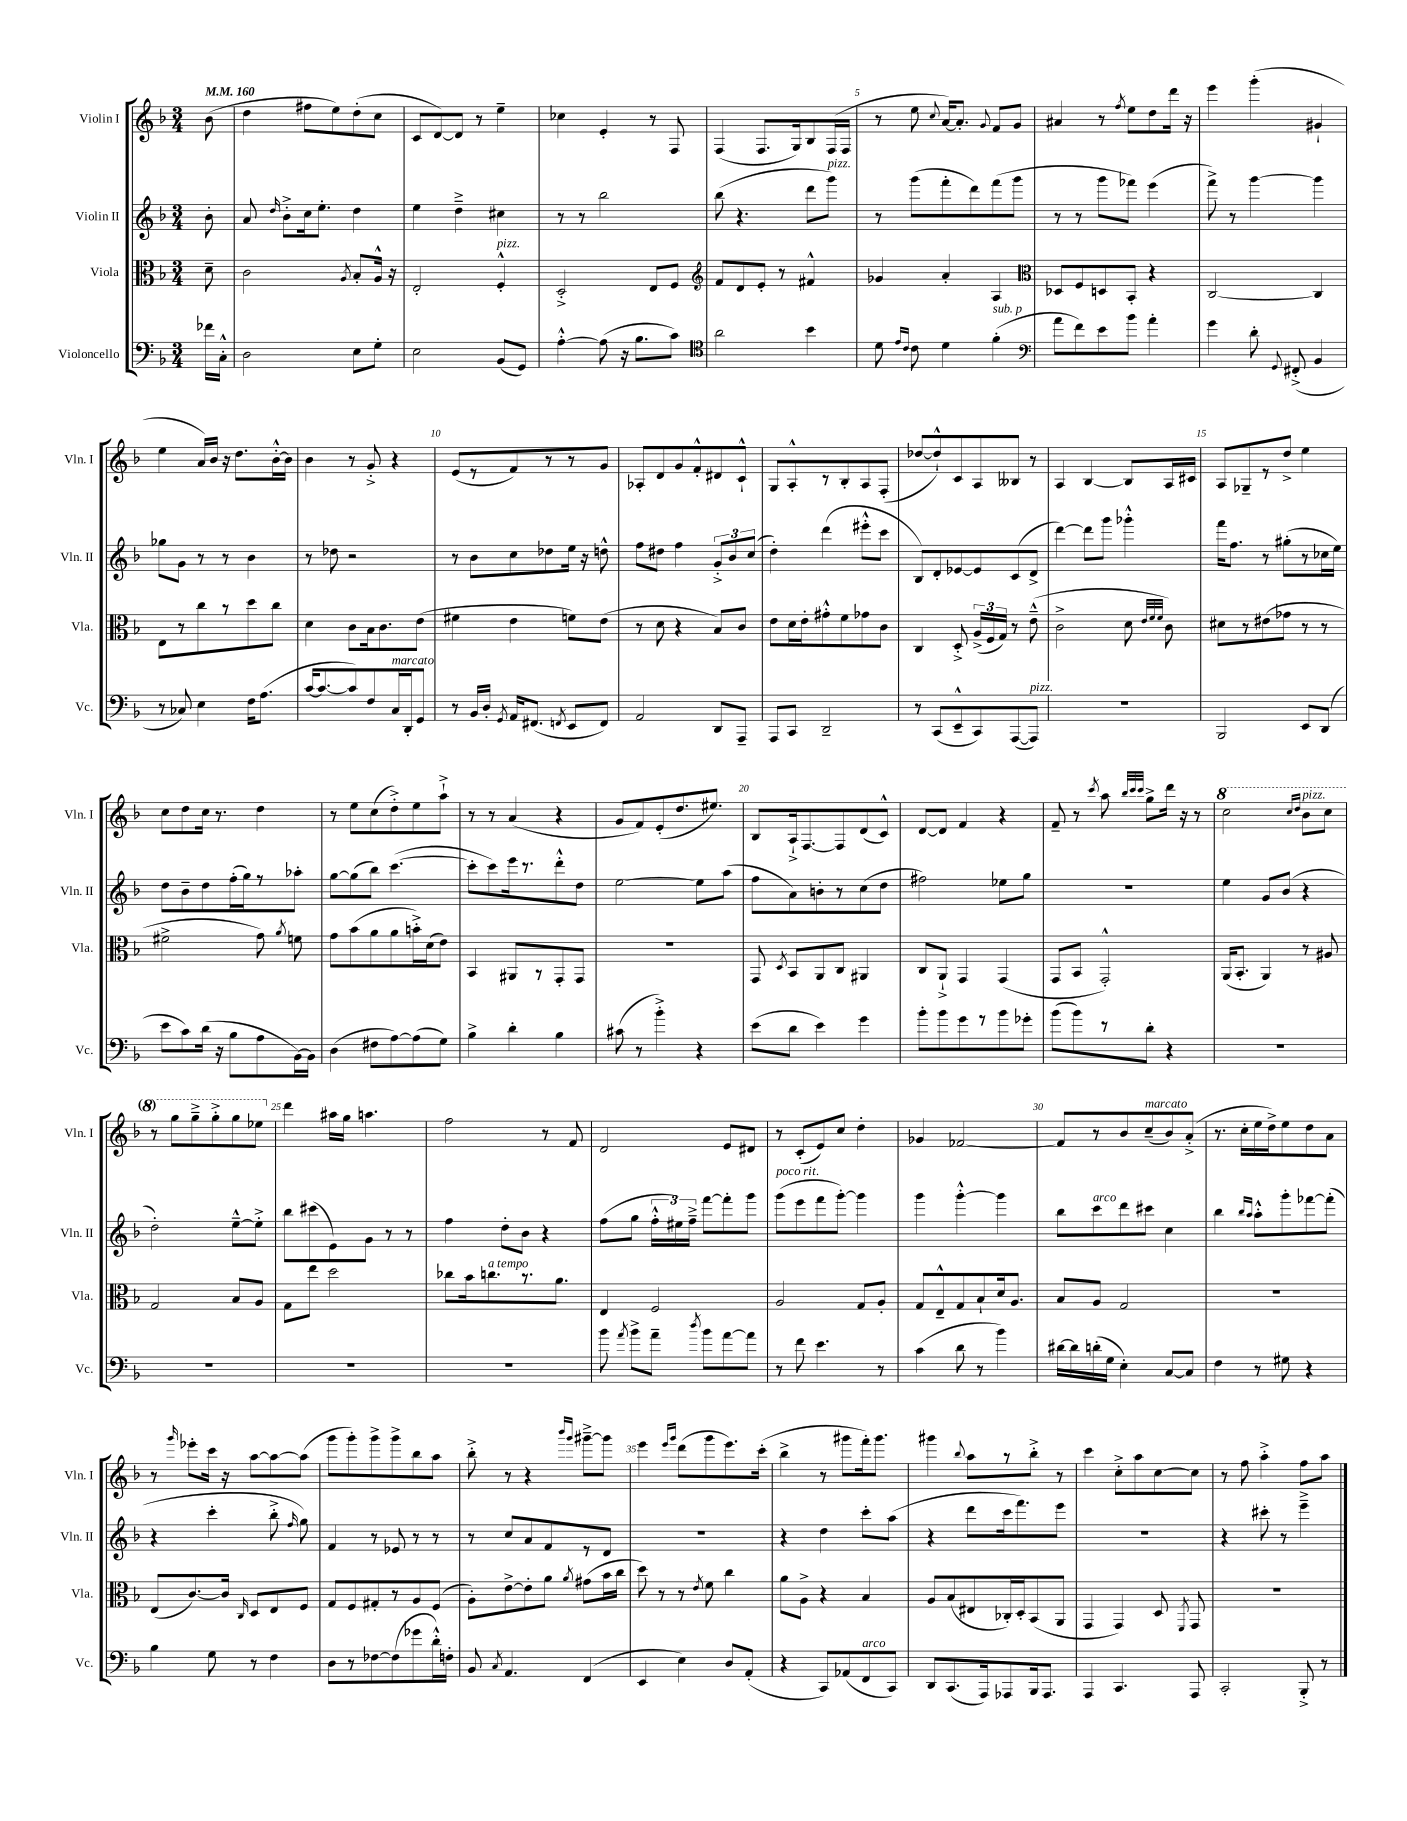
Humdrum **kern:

**kern	**kern	**kern	**kern
*staff4	*staff3	*staff2	*staff1
*clefF4	*clefC3	*clefG2	*clefG2
*k[b-]	*k[b-]	*k[b-]	*k[b-]
*M3/4	*M3/4	*M3/4	*M3/4
*MM160	*MM160	*MM160	*MM160
16f-	8d~	8b-'	(8b-
16C'^^	.	.	.
=	=	=	=
2D	2c	8a	4dd
.	.	16qqdd	.
.	.	8b-'^	.
.	.	16cc	8ff#
.	.	8.ee'	.
.	.	.	8ee)
.	8qA	.	.
8E	8B-'	4dd	(8dd'
8G'	16A^^	.	8cc
.	16r	.	.
=	=	=	=
2E	2E'	4ee	8c
.	.	.	[8d)
.	.	4dd~^	8d]
.	.	.	8r
(8BB-	4F'^^	4cc#	4ee~
8GG)	.	.	.
=	=	=	=
[4A'^^	2D'^	8r	4cc-
.	.	8r	.
(8A]	.	2bb-	4e'
16r	.	.	.
8.B-	.	.	.
.	8E	.	8r
8c)	8F	.	8F
=	=	=	=
*clefC4	*clefG2	*	*
2a	8f	(8bb-	(4F
.	8d	4.r	.
.	8e'	.	8.F
.	8r	.	.
.	.	.	16G)
4b-	4f#^^	8ddd	8B-
.	.	8ggg)	(16F
.	.	.	16F
=	=	=	=
8d	4g-	8r	8r
16qqe	.	.	.
16qqc	.	.	.
8c	.	(8ggg	8ee
.	.	.	8qqcc
4d	4a'	8fff'	[16a)
.	.	.	8.a']
.	.	8ddd)	.
.	.	.	8qqg
(4f'	4A	(8fff	8f
.	.	8ggg	8g
=	=	=	=
*clefF4	*clefC3	*	*
8a	8D-	8r	4a#
8f)	8F	8r	.
8e	8D	8ggg	8r
.	.	.	8qff
8b-	8BB-'	8fff-)	8ee
4a'	4r	(4eee	8dd
.	.	.	16ddd
.	.	.	16r
=	=	=	=
4g	[2C	8fff^)	4eee
.	.	8r	.
8d'	.	[4ggg	(4ggg'
8qqGG	.	.	.
(8FF#'^	.	.	.
4BB-	4C]	4ggg]	4g#`
=	=	=	=
8r	8E	8gg-	4ee
8C-)	8r	8g	.
4E	8cc	8r	16a)
.	.	.	16b-
.	8r	8r	16r
.	.	.	8.dd
16F	8dd	4b-	.
(8.A	.	.	.
.	8cc	.	[16b-'^^
.	.	.	16b-]
=	=	=	=
[16c	4d	8r	4b-
8.c_	.	.	.
.	.	8dd-	.
8c])	8c	2r	8r
8F	16B-	.	8g'^
.	8.c	.	.
16C	.	.	4r
16DD'	.	.	.
8GG	(8e	.	.
=	=	=	=
8r	4f#	8r	(8e
16BB-	.	8b-	8r
16D'	.	.	.
8qGG	.	.	.
16AA	4e	8cc	8f)
(8.FF#	.	.	.
.	.	8dd-	8r
8qFF	.	.	.
8EE	8f)	16ee	8r
.	.	16r	.
8FF)	(8e	8dd^^	8g
=	=	=	=
2AA	8r	8ff	8A-'
.	8d	8dd#	8d
.	4r	4ff	8g
.	.	.	8f'^^
8DD	8B-)	12g'^	8d#
.	.	12b-	.
8AAA~	8c	.	8c`^^
.	.	(12cc	.
=	=	=	=
8AAA	8e	4dd')	8G
8CC	16d	.	8A'^^
.	16e'	.	.
2DD~	8g#'^^	(4ddd	8r
.	8f	.	8B-'
.	8g-	8eee#'^^	8A
.	8c	8ccc	(8F'
=	=	=	=
8r	4C	8B-)	[8dd-
(8CC	.	8d'	8dd-`^^])
8EE~^^	8D'^	[8e-	8c
8CC)	(24A^	8e-]	8A
.	24F	.	.
.	24G)	.	.
([8AAA	8r	(8c	8B--
8AAA])	(8e~^^	8d^	8r
=	=	=	=
2.r	2c^	[4ddd)	4A
.	.	8ddd]	[4B-
.	.	8ggg	.
.	8d	4ggg-'^^	8B-]
.	32qqe	.	.
.	32qqf	.	.
.	32qqf	.	.
.	8c)	.	16A
.	.	.	16c#
=	=	=	=
2BBB-	8d#	16fff	8A
.	.	8.ff	.
.	8r	.	8G-~
.	(8e#	8r	8r
.	8g-	(8gg#'	8dd^
8EE	8r	8r	4ee
(8DD	8r	16cc-	.
.	.	16ee)	.
=	=	=	=
8e	2f#^	8dd	8cc
8c)	.	8b-~	8dd
(16d	.	8dd	16cc
16r	.	.	8.r
8B-	.	(16ff'	.
.	.	16gg)	.
8A	8g)	8r	4dd
.	8qa	.	.
[16BB-)	8f	8aa-'	.
16BB-]	.	.	.
=	=	=	=
(4D	8g	[8gg	8r
.	(8b-	(8gg]	8ee
8F#	8a	8bb-)	(8cc
[8A)	8a	([4.ccc	8dd'^)
(8A]	16b'^)	.	8ee
.	(16d	.	.
8G)	8e)	.	8aa`^
=	=	=	=
4B-^	4BB-	8ccc']	8r
.	.	8ccc)	8r
4d'	8AA#	16eee	(4a
.	.	8.r	.
.	8r	.	.
4B-	8GG'	8ddd'^^	4r
.	8GG	8dd	.
=	=	=	=
(8c#	2.r	[2ee	8g
8r	.	.	8f)
4b-'^)	.	.	(8e'
.	.	.	8.dd
4r	.	8ee]	.
.	.	.	8.ee#)
.	.	(8aa	.
=	=	=	=
(8e	8GG	8ff	8B-
.	8qD	.	.
8d	8BB-	8a)	16A`^
.	.	.	[8.F
4e)	8AA	8b'	.
.	8C	8r	8F]
4g	4AA#	(8cc	(8d
.	.	8dd	8c^^)
=	=	=	=
8b-'	8C	2ff#)	[8d
8b-	8AA`^	.	8d]
8g	4GG	.	4f
8r	.	.	.
8b-	(4GG	8ee-	4r
8g-'	.	8gg	.
=	=	=	=
(8b-	8GG	2.r	8f~
8b-)	8BB-	.	8r
.	.	.	8qccc
8r	2GG'^^)	.	8aa
.	.	.	32qqbb-
.	.	.	32qqccc
.	.	.	32qqccc
8d'	.	.	8gg^
4r	.	.	16ddd
.	.	.	16r
.	.	.	8r
=	=	=	=
2.r	(16AA	4ee	2ccc
.	8.BB-'	.	.
.	4AA)	8g	.
.	.	(8b-	.
.	.	.	16qqccc
.	.	.	16qqddd
.	8r	4r	8bb-
.	8A#	.	8ccc
=	=	=	=
2.r	2G	2dd')	8r
.	.	.	8ggg
.	.	.	8ggg~^
.	.	.	8ggg'^
.	8B-	[8ee~^^	8ggg
.	8A	8ee'^]	8eee-
=	=	=	=
2.r	8G	8bb-	4ddd
.	8ee	(8ccc#	.
.	2dd	8e)	16aa#
.	.	.	16gg
.	.	8g	4.aa
.	.	8r	.
.	.	8r	.
=	=	=	=
2.r	8cc-	4ff	2ff
.	16b-	.	.
.	8.cc	.	.
.	.	8dd'	.
.	8.r	8b-	.
.	.	4r	8r
.	8.a	.	.
.	.	.	8f
=	=	=	=
8b-	4E	(8ff	2d
8qa	.	.	.
8b-^	.	8gg	.
8a~	2F	24ff'^^	.
.	.	24ee#)	.
.	.	24ff~^	.
8qdd	.	.	.
8b-	.	[8fff	.
[8a	.	8fff']	8e
8a]	.	8ggg	8d#
=	=	=	=
8r	2A	(8ggg	8r
8f	.	8eee	(8c'
4.e	.	8fff	8e)
.	.	[8ggg')	8cc
.	8G	4ggg]	4dd'
8r	8A'	.	.
=	=	=	=
(4c	8G	4ggg	4g-
.	8E~^^	.	.
8d	8G	[4ggg'^^	[2f-
8r	8B-`	.	.
4b-)	16d	4ggg]	.
.	8.A	.	.
=	=	=	=
[16d#	8B-	8bb-	8f-]
16d#]	.	.	.
(16d'	8A	8ccc	8r
16G	.	.	.
4E')	2G	8ddd	8b-
.	.	8ccc#	(8cc~
[8C	.	4cc	8b-)
8C]	.	.	(8a'^
=	=	=	=
4F	2.r	4bb-	8.r
.	.	.	16cc'
.	.	16qqbb-	.
.	.	16qqaa	.
8r	.	8aa'^^	16ee
.	.	.	16dd^)
8G#	.	8ggg'	8ee
4r	.	[8fff-	8dd
.	.	(8fff-']	8a
=	=	=	=
4B-	(8E	4r	8r
.	.	.	16qqggg
.	[8.c)	.	8eee-'
8G	.	4ccc'	16ccc
.	16c]	.	16r
.	16qqC	.	.
8r	8D	.	[8aa
4F	8E	8bb-'^	8aa_
.	.	16qqff	.
.	8F	8gg)	(8aa]
=	=	=	=
8D	8G	4f	8ggg
8r	8F	.	8ggg')
[8F-	8G#'	8r	8ggg^
(8F-]	8r	8e-	8ggg^
8g-	8A	8r	8bb-
16d'^^)	(8F	8r	8aa
16F'	.	.	.
=	=	=	=
8BB-	8A')	8r	8bb-'^
8qC	.	.	.
4.AA	[8e^	8cc	8r
.	8e']	8a	4r
.	8a	8f	.
.	.	.	16qqbbb-
.	8qa	.	16qqggg
(4FF	(8g#	8r	[8ggg#~^
.	16b-	8d	8ggg#]
.	16cc	.	.
=	=	=	=
4EE	8dd)	2.r	4eee
.	8r	.	.
.	.	.	16qqeee
.	.	.	16qqggg
4E)	8r	.	(8ddd
.	8qe	.	.
.	8f	.	8ggg
8D	4cc	.	8.eee)
(8AA'	.	.	.
.	.	.	(16ccc'
=	=	=	=
4r	8a	4r	4bb-^
.	8A^	.	.
8CC)	4r	4dd	8r
(8AA-	.	.	8ggg#
8FF	4B-	8ccc'	16fff')
.	.	.	8.ggg#
8CC)	.	(8aa	.
=	=	=	=
8DD	8A	4r	4ggg#
(8.CC	(8B-	.	.
.	.	.	8qqbb-
.	8E#	8ddd	8aa
16AAA)	.	.	.
8AAA-	16C-')	16ccc	8r
.	16D'	8.fff)	.
16BBB-	(8BB-	.	8bb-'^
8.AAA-	.	.	.
.	8AA	8eee	8r
=	=	=	=
4AAA	4GG	2.r	4ccc
4.CC	4GG)	.	8cc'^
.	.	.	8aa
.	8D	.	[8cc
.	8qFF	.	.
8AAA	8GG	.	8cc]
=	=	=	=
2CC'	2.r	4r	8r
.	.	.	8ff
.	.	8ccc#'	4aa'^
.	.	8r	.
8BBB-'^	.	4eee~^	8ff
8r	.	.	8aa
==	==	==	==
*-	*-	*-	*-
